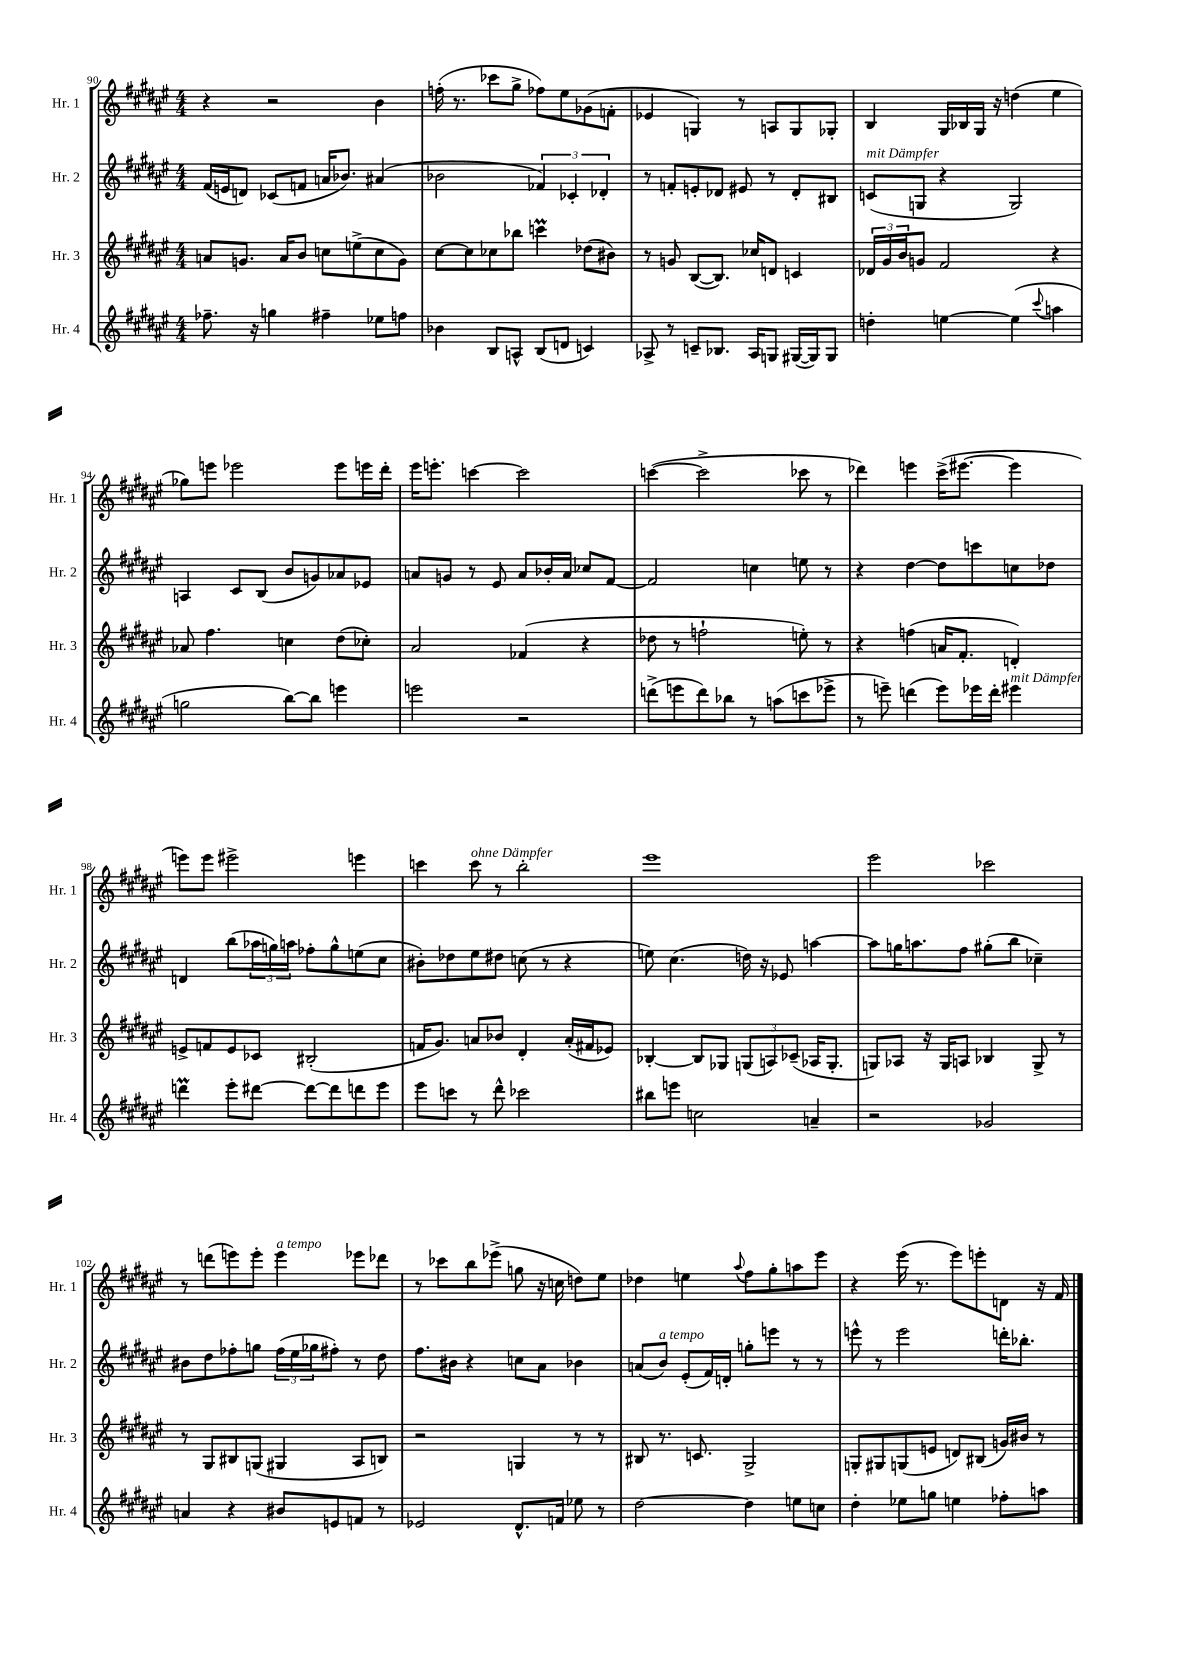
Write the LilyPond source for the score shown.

<<
\new StaffGroup <<
\new Staff = "s0" \with { instrumentName = "Hr. 1" shortInstrumentName = "Hr. 1" } {
    \clef treble \key fis \major \numericTimeSignature \time 4/4
    r4 r2 b'4 |
    f''16-.( r8. ces'''8 gis''8-> fes''8) eis''8 ges'8( f'8-. |
    ees'4 g4) r8 a8 g8 ges8-. |
    b4 gis16 bes16 gis16 r16 d''4( eis''4 |
    ges''8) e'''8 ees'''2 ees'''8 e'''16 dis'''16-. |
    eis'''16 e'''8.-. c'''4~ c'''2 |
    c'''4~( c'''2-> ces'''8 r8 |
    des'''4) e'''4 cis'''16->( eis'''8.~ eis'''4 |
    e'''8) e'''8 eis'''2-> e'''4 |
    c'''4 c'''8^\markup { \italic "ohne Dämpfer" } r8 b''2-. |
    eis'''1 |
    eis'''2 ces'''2 |
    r8 d'''8( e'''8) e'''8-. e'''4^\markup { \italic "a tempo" } ees'''8 des'''8 |
    r8 ces'''8 b''8 ees'''8->( g''8 r16 c''16 d''8) eis''8 |
    des''4 e''4 \appoggiatura { ais''8 } fis''8 gis''8-. a''8 eis'''8 |
    r4 eis'''16( r8. eis'''8) e'''8-. d'8 r16 fis'16 \bar "|." |
}
\new Staff = "s1" \with { instrumentName = "Hr. 2" shortInstrumentName = "Hr. 2" } {
    \clef treble \key fis \major \numericTimeSignature \time 4/4
    fis'16( e'16 d'8) ces'8( f'8 a'16 bes'8.) ais'4( |
    bes'2 \tuplet 3/2 { fes'4) ces'4-. des'4-. } |
    r8 f'8-. e'8-. des'8 eis'8 r8 des'8-. bis8 |
    c'8^\markup { \italic "mit Dämpfer" }( g8 r4 g2) |
    a4 cis'8 b8( b'8 g'8) aes'8 ees'8 |
    a'8 g'8 r8 eis'8 a'8 bes'16-. a'16 ces''8 fis'8~ |
    fis'2 c''4 e''8 r8 |
    r4 dis''4~ dis''8 c'''8 c''8 des''8 |
    d'4 b''8( \tuplet 3/2 { aes''16 g''16) a''16 } fes''8-. g''8-^ e''8( cis''8 |
    bis'8-.) des''8 eis''8 dis''8 c''8( r8 r4 |
    e''8) cis''4.( d''16) r16 ees'8 a''4~ |
    a''8 g''16 a''8. fis''8 gis''8-.( b''8 ces''4--) |
    bis'8 dis''8 fes''8-. g''8 \tuplet 3/2 { fes''16( eis''16 ges''16 } fis''8-.) r8 dis''8 |
    fis''8. bis'16 r4 c''8 ais'8 bes'4 |
    a'8( b'8^\markup { \italic "a tempo" }) eis'8-.( fis'16) d'16-. g''8-. e'''8 r8 r8 |
    e'''8-^ r8 e'''2 d'''16-. bes''8.-. \bar "|." |
}
\new Staff = "s2" \with { instrumentName = "Hr. 3" shortInstrumentName = "Hr. 3" } {
    \clef treble \key fis \major \numericTimeSignature \time 4/4
    a'8 g'8. a'16 b'8 c''8 e''8->( c''8 g'8) |
    cis''8~ cis''8 ces''8 bes''8 c'''4\prall des''8( bis'8) |
    r8 g'8 b8~( b8.) ces''16 d'8 c'4 |
    \tuplet 3/2 { des'16 gis'16 b'16 } g'8 fis'2 r4 |
    aes'8 fis''4. c''4 dis''8( ces''8-.) |
    ais'2 fes'4( r4 |
    des''8 r8 f''2-! e''8-.) r8 |
    r4 f''4( a'16 fis'8.-. d'4-.) |
    e'8-> f'8 e'8 ces'8 bis2-.( |
    f'16 gis'8.) a'8 bes'8 dis'4-. a'16-.( fis'16 ees'8) |
    bes4~-. bes8 ges8 \tuplet 3/2 { g8( a8) ces'8--( } aes16 g8.-. |
    g8) aes8 r16 g16 a8 bes4 g8-> r8 |
    r8 gis8 bis8 g8( gis4 ais8 b8) |
    r2 g4 r8 r8 |
    bis8 r8. c'8. gis2-> |
    g8-. gis8 g8( e'8 d'8) bis8( g'16) bis'16 r8 \bar "|." |
}
\new Staff = "s3" \with { instrumentName = "Hr. 4" shortInstrumentName = "Hr. 4" } {
    \clef treble \key fis \major \numericTimeSignature \time 4/4
    fes''8.-- r16 g''4 fis''4-- ees''8 f''8 |
    bes'4 b8 a8-^ b8( d'8 c'4) |
    aes8-> r8 c'8-- bes8. aes16 g8 gis16~( gis16) gis8 |
    d''4-. e''4~ e''4( \appoggiatura { cis'''8 } a''4 |
    g''2 b''8~) b''8 e'''4 |
    e'''2 r2 |
    d'''8->( e'''8 d'''8) bes''8 r8 a''8( c'''8 ees'''8-> |
    r8 e'''8--) d'''4( e'''8) ees'''16 d'''16-. eis'''4^\markup { \italic "mit Dämpfer" } |
    d'''4\prall eis'''8-. dis'''8~ dis'''8~ dis'''8 d'''8 eis'''8 |
    eis'''8 c'''8 r8 dis'''8-^ ces'''2 |
    bis''8 e'''8 c''2 a'4-- |
    r2 ges'2 |
    a'4 r4 bis'8 e'8 f'8 r8 |
    ees'2 dis'8.-^ f'16 ees''8 r8 |
    dis''2~ dis''4 e''8 c''8 |
    dis''4-. ees''8 g''8 e''4 fes''8-. a''8 \bar "|." |
}
>>
>>
\layout { \context { \Score currentBarNumber = #90 } }
